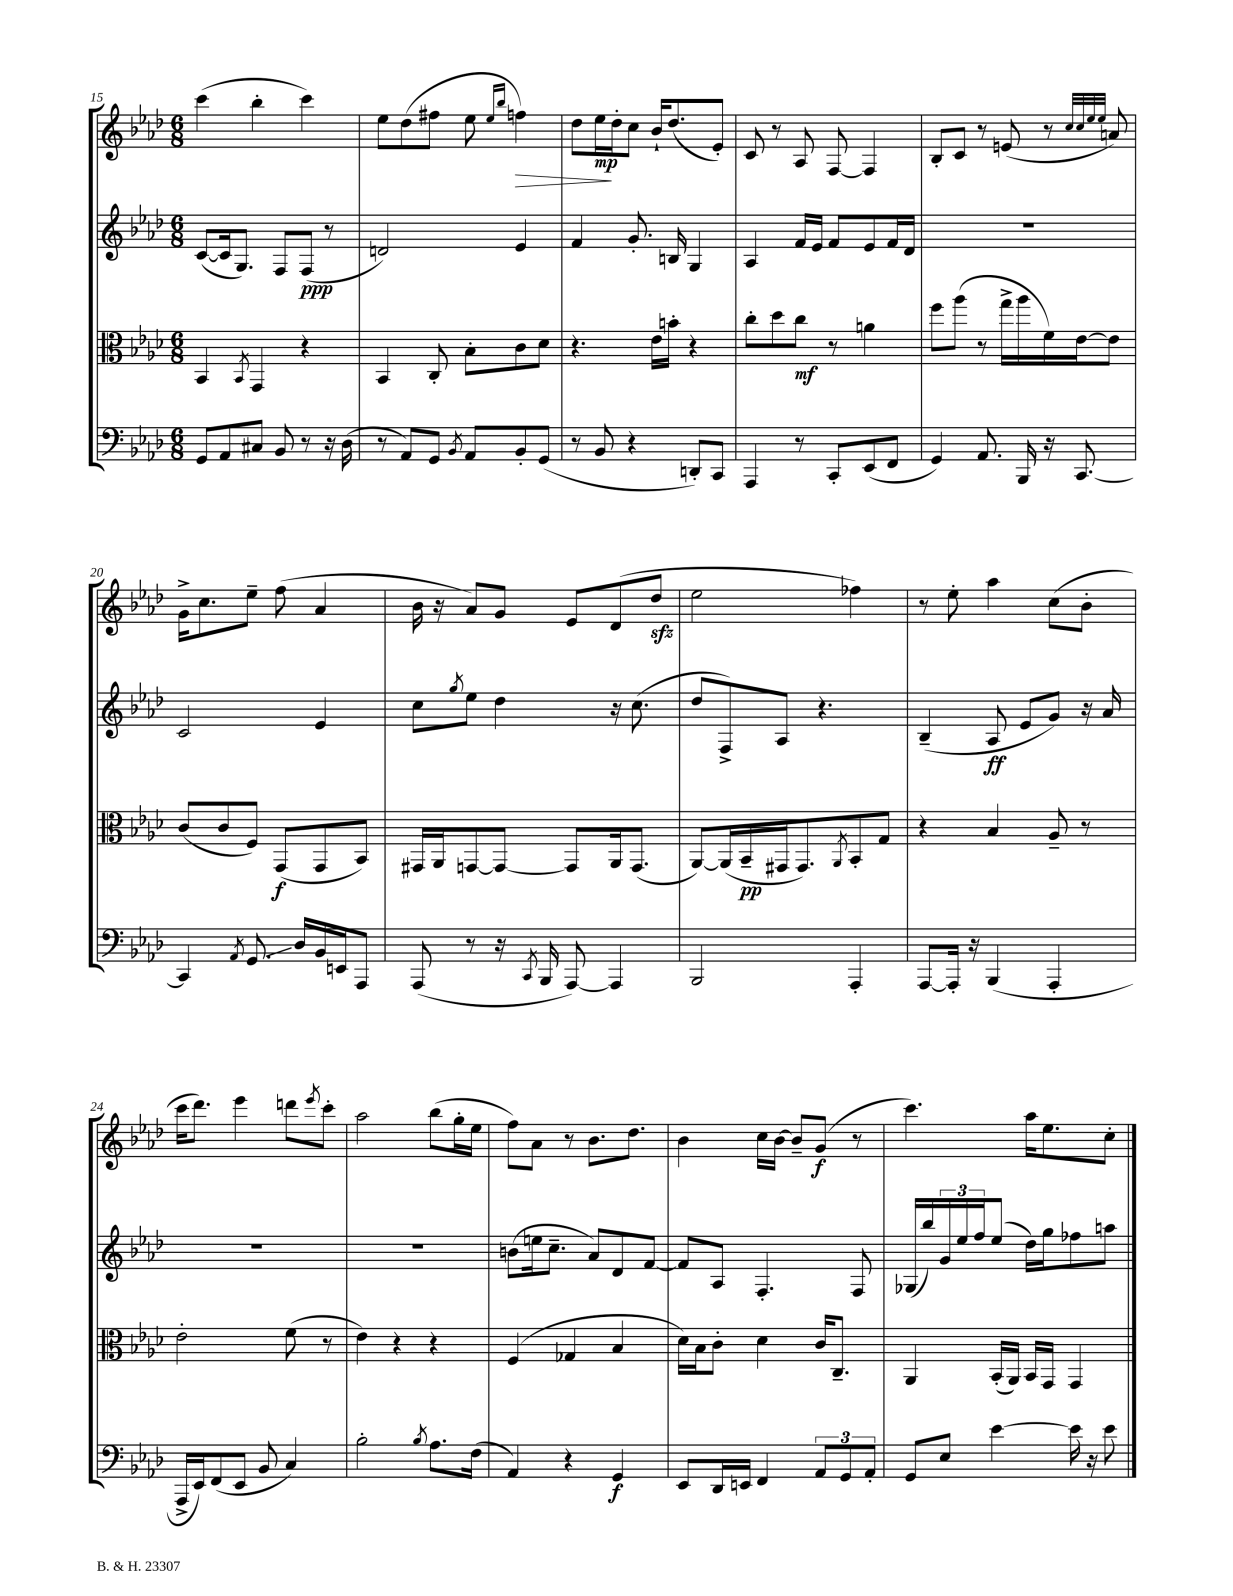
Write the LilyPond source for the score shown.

<<
\new StaffGroup <<
\new Staff = "s0" {
    \clef treble \key aes \major \numericTimeSignature \time 6/8
    c'''4( bes''4-. c'''4) |
    ees''8 des''8( fis''8 ees''8 \grace { ees''16 bes''16 } f''4\>) |
    des''8 ees''16\mp\! des''16-. c''8 bes'16-! des''8.( ees'8-.) |
    c'8 r8 aes8 f8~ f4 |
    bes8-. c'8 r8 e'8( r8 \grace { c''32 c''32 ees''32 ees''32 } a'8) |
    g'16-> c''8. ees''8-- f''8( aes'4 |
    bes'16 r16 aes'8) g'8 ees'8 des'8( des''8\sfz |
    ees''2 fes''4) |
    r8 ees''8-. aes''4 c''8( bes'8-. |
    c'''16 des'''8.) ees'''4 d'''8 \acciaccatura { ees'''8 } c'''8-. |
    aes''2 bes''8( g''16-. ees''16 |
    f''8) aes'8 r8 bes'8. des''8. |
    bes'4 c''16 bes'16~ bes'8-- g'8\f( r8 |
    c'''4.) aes''16 ees''8. c''8-. \bar "|." |
}
\new Staff = "s1" {
    \clef treble \key aes \major \numericTimeSignature \time 6/8
    c'8~( c'16 g8.) f8 f8\ppp( r8 |
    d'2) ees'4 |
    f'4 g'8.-. b16 g4 |
    aes4 f'16 ees'16 f'8 ees'8 f'16 des'16 |
    R2. |
    c'2 ees'4 |
    c''8 \acciaccatura { g''8 } ees''8 des''4 r16 c''8.( |
    des''8 f8->) aes8 r4. |
    bes4--( aes8\ff ees'8 g'8) r16 aes'16 |
    R2. |
    R2. |
    b'8( e''16 c''8.-- aes'8) des'8 f'8~ |
    f'8 aes8 f4.-. f8 |
    ges16( bes''16) \tuplet 3/2 { g'16 ees''16 f''16 } ees''8( des''16) g''16 fes''8 a''8 \bar "|." |
}
\new Staff = "s2" {
    \clef alto \key aes \major \numericTimeSignature \time 6/8
    bes,4 \acciaccatura { bes,8 } g,4 r4 |
    bes,4 c8-. bes8-. c'8 des'8 |
    r4. ees'16 b'16-. r4 |
    c''8-. des''8 c''8\mf r8 a'4 |
    f''8 aes''8( r8 g''16-> aes''16 f'16) ees'16~ ees'8 |
    c'8( c'8 f8) g,8\f( g,8 bes,8) |
    gis,16 aes,16 g,8~ g,8~ g,8 aes,16 g,8.( |
    aes,8~) aes,16( bes,16--\pp gis,16 gis,8.) \acciaccatura { aes,8 } bes,8-. g8 |
    r4 bes4 aes8-- r8 |
    ees'2-. f'8( r8 |
    ees'4) r4 r4 |
    f4( ges4 bes4 |
    des'16) bes16 c'8-. des'4 c'16 c8.-- |
    aes,4 bes,16-.( aes,16) bes,16 g,16 g,4 \bar "|." |
}
\new Staff = "s3" {
    \clef bass \key aes \major \numericTimeSignature \time 6/8
    g,8 aes,8 cis8 bes,8 r8 r16 des16( |
    r8 aes,8) g,8 \acciaccatura { bes,8 } aes,8 bes,8-. g,8( |
    r8 bes,8 r4 d,8-.) c,8 |
    aes,,4 r8 c,8-. ees,8( f,8 |
    g,4) aes,8. bes,,16 r16 c,8.~ |
    c,4 \acciaccatura { aes,8 } g,8.\glissando des16 bes,16 e,16 aes,,8 |
    aes,,8( r8 r16 \acciaccatura { c,8 } bes,,16 aes,,8~) aes,,4 |
    bes,,2 aes,,4-. |
    aes,,8~ aes,,16-. r16 bes,,4( aes,,4-. |
    aes,,16-> ees,16) f,8( ees,8 bes,8 c4) |
    bes2-. \acciaccatura { bes8 } aes8. f16( |
    aes,4) r4 g,4\f |
    ees,8 des,16 e,16 f,4 \tuplet 3/2 { aes,8 g,8 aes,8-. } |
    g,8 ees8 ees'4~ ees'16 r16 ees'8 \bar "|." |
}
>>
>>
\layout { \context { \Score currentBarNumber = #15 } }
